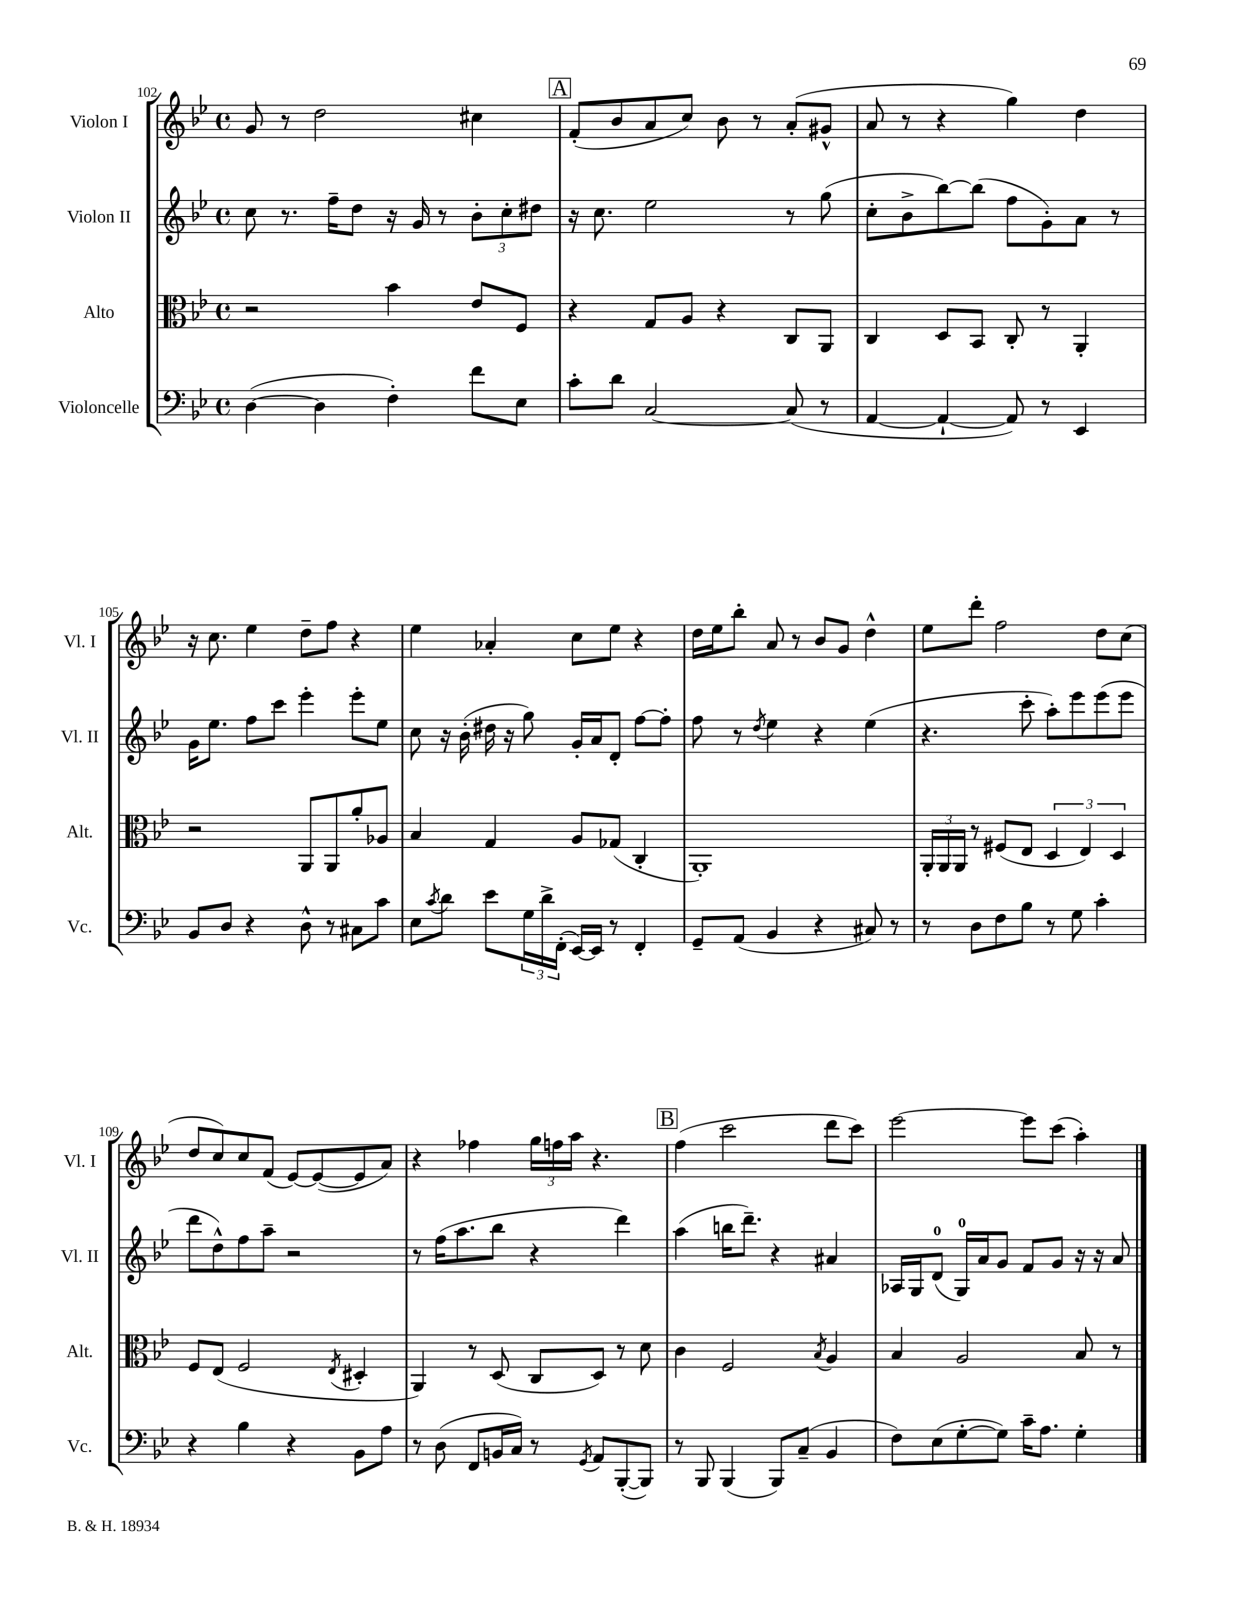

**kern	**kern	**kern	**kern
*part4	*part3	*part2	*part1
*staff4	*staff3	*staff2	*staff1
*I"Violoncelle	*I"Alto	*I"Violon II	*I"Violon I
*I'Vc.	*I'Alt.	*I'Vl. II	*I'Vl. I
*clefF4	*clefC3	*clefG2	*clefG2
*k[b-e-]	*k[b-e-]	*k[b-e-]	*k[b-e-]
*M4/4	*M4/4	*M4/4	*M4/4
*met(c)	*met(c)	*met(c)	*met(c)
=102	=102	=102	=102
([4D\	2r	8cc\	8g/
.	.	8.r	8r
4D\]	.	.	2dd\
.	.	16ff~\KL	.
.	.	8dd\J	.
4F'\)	4b-\	16r	.
.	.	16g/	.
.	.	8r	.
8f\L	8e-/L	12b-'\L	4cc#X\
.	.	12cc'\	.
8E-\J	8F/J	.	.
.	.	12dd#X\J	.
!!LO:REH:place=s1:t=A
=103	=103	=103	=103
8c'\L	4r	16r	(8f'/L
.	.	8.cc\	.
8d\J	.	.	8b-/
[2C/	8G/L	2ee-\	8a/
.	8A/J	.	8cc/J)
.	4r	.	8b-\
.	.	.	8r
(8C/]	8C/L	8r	(8a'/L
8r	8AA/J	(8gg\	8g#X^^/J
=104	=104	=104	=104
[4AA/	4C/	8cc'\L	8a/
.	.	8b-^\	8r
4AA`/_	8D/L	[8bb-\)	4r
.	8BB-/J	(8bb-\J]	.
8AA/])	8C'/	8ff\L	4gg\)
8r	8r	8g'\)	.
4EE-/	4AA'/	8a\J	4dd\
.	.	8r	.
!!LO:LB:g=z
=105	=105	=105	=105
8BB-/L	2r	16g\KL	16r
.	.	8.ee-\J	8.cc\
8D/J	.	.	.
4r	.	8ff\L	4ee-\
.	.	8ccc\J	.
8D^^\	8AA/L	4eee-'\	8dd~\L
8r	8AA/	.	8ff\J
8C#X\L	8a'/	8eee-'\L	4r
8c\J	8A-X/J	8ee-\J	.
=106	=106	=106	=106
8E-\L	4B-/	8cc\	4ee-\
8qc/	.	.	.
8d\J	.	16r	.
.	.	(16b-'\	.
8e-\L	4G/	16dd#X\	4a-X'/
.	.	16r	.
24G\L	.	8gg\)	.
24d^\	.	.	.
(24FF'\JJ	.	.	.
[16EE-/LL)	8A/L	16g'/LL	8cc\L
16EE-/JJ]	.	16a/J	.
8r	(8G-X/J	8d'/J	8ee-\J
4FF'/	4C'/	[8ff\L	4r
.	.	8ff'\J]	.
=107	=107	=107	=107
8GG~/L	1AA')	8ff\	16dd\LL
.	.	.	16ee-\J
(8AA/J	.	8r	8bb-'\J
.	.	8qdd/	.
4BB-/	.	4ee-\	8a/
.	.	.	8r
4r	.	4r	8b-/L
.	.	.	8g/J
8C#X/)	.	(4ee-\	4dd^^\
8r	.	.	.
=108	=108	=108	=108
8r	24AA'/LL	4.r	8ee-\L
.	24AA/	.	.
.	24AA/JJ	.	.
8D\L	8r	.	8ddd'\J
8F\	(8F#X/L	.	2ff\
8B-\J	8E-/J	8ccc'\	.
8r	6D/	8aa'\L)	.
8G\	.	8eee-\	.
.	6E-/)	.	.
4c'\	.	(8eee-\	8dd\L
.	6D/	.	.
.	.	8eee-\J	(8cc\J
!!LO:LB:g=z
=109	=109	=109	=109
4r	8F/L	8ddd\L	8dd/L
.	(8E-/J	8dd^^\)	8cc/)
4B-\	2F/	8ff\	8cc/
.	.	8aa~\J	(8f/J
4r	.	2r	[8e-/L)
.	.	.	(8e-/_
.	8qE-/	.	.
8BB-\L	4D#X'/	.	8e-/]
8A\J	.	.	8a/J)
=110	=110	=110	=110
8r	4AA/)	8r	4r
(8D\	.	(16ff\KL	.
.	.	8.aa\	.
8FF/L	8r	.	4ff-X\
16BBn/L	(8D/	8bb-\J	.
16C/JJ)	.	.	.
8r	8C/L	4r	24gg\LL
.	.	.	24ffn\
.	.	.	24aa\JJ
8qGG/	.	.	.
8AA/L	8D/J)	.	4.r
([8BBB-'/	8r	4ddd\)	.
8BBB-/J])	8d\	.	.
!!LO:REH:place=s1:t=B
=111	=111	=111	=111
8r	4c\	(4aa\	(4ff\
8BBB-/	.	.	.
(4BBB-/	2F/	16bbn\KL	2ccc\
.	.	8.ddd~\J)	.
8BBB-/L)	.	4r	.
(8C~/J	.	.	.
.	8qB-/	.	.
4BB-/	4A/	4a#X/	8ddd\L
.	.	.	8ccc\J)
=112	=112	=112	=112
8F\L)	4B-/	16A-X/LL	[2eee-\
.	.	16G/J	.
(8E-\	.	(8d/J	.
[8G'\	2A/	16G/LL)	.
.	.	16a/J	.
8G\J])	.	8g/J	.
16c~\KL	.	8f/L	8eee-\L]
8.A\J	.	.	.
.	.	8g/J	(8ccc\J
4G'\	8B-/	16r	4aa'\)
.	.	16r	.
.	8r	8a/	.
==	==	==	==
*-	*-	*-	*-
